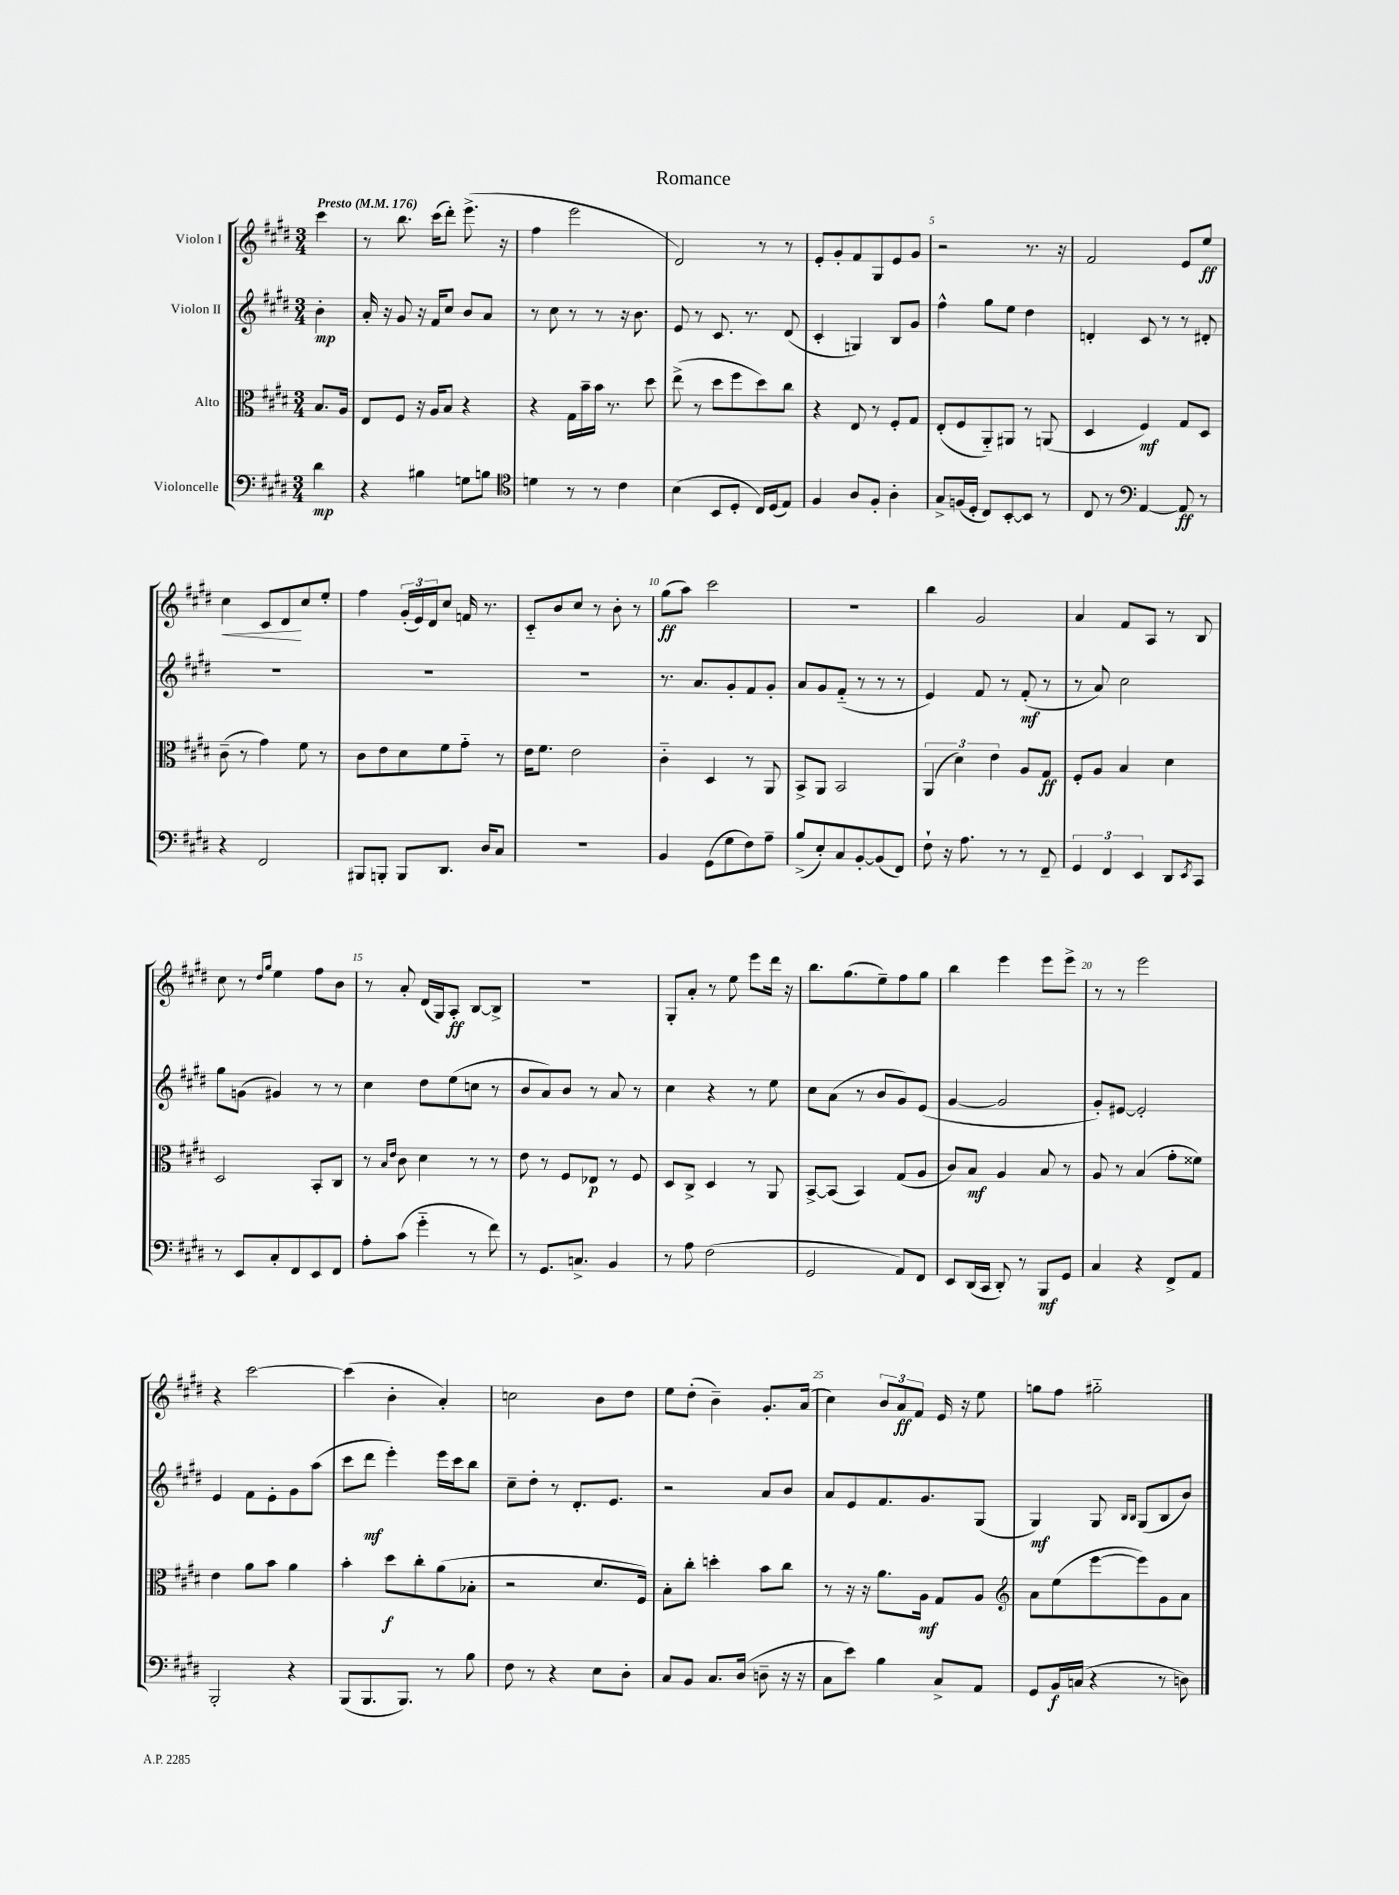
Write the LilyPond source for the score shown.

\header { title = "Romance" }
<<
\new StaffGroup <<
\new Staff = "s0" \with { instrumentName = "Violon I" } {
    \clef treble \key e \major \numericTimeSignature \time 3/4 \partial 4 \tempo "Presto" 4 = 176
    cis'''4 |
    r8 b''8. cis'''16( dis'''8-.) e'''8.->( r16 |
    fis''4 e'''2 |
    dis'2) r8 r8 |
    e'8-. gis'8-. fis'8 gis8 e'8 gis'8 |
    r2 r8. r16 |
    fis'2 e'8 e''8\ff |
    cis''4\< cis'8 dis'8\! cis''8 e''8-. |
    fis''4 \tuplet 3/2 { gis'16-.( e'16) dis'16 } cis''8 f'16 r8. |
    cis'8-_ b'8 cis''8 r8 b'8-. r8 |
    gis''8\ff( a''8) cis'''2 |
    R2. |
    b''4 gis'2 |
    a'4 fis'8 a8 r8 b8 |
    cis''8 r8 \grace { dis''16 gis''16 } e''4 fis''8 b'8 |
    r8 a'8-. dis'16( gis16) a8-.\ff b8~ b8-> |
    R2. |
    gis8-. a'8-. r8 e''8 e'''8 dis'''16 r16 |
    b''8. gis''8.( e''8--) fis''8 gis''8 |
    b''4 e'''4 e'''8 e'''8-> |
    r8 r8 e'''2 |
    r4 cis'''2~ |
    cis'''4( b'4-. a'4-.) |
    c''2 b'8 dis''8 |
    e''8 dis''8-.( b'4--) gis'8.-. a'16( |
    cis''4) \tuplet 3/2 { b'8 a'8\ff fis'8 } e'16 r16 e''8 |
    g''8 fis''8 gis''2-_ \bar "|." |
}
\new Staff = "s1" \with { instrumentName = "Violon II" } {
    \clef treble \key e \major \numericTimeSignature \time 3/4 \partial 4
    b'4-.\mp |
    a'16-. r16 gis'8 r16 fis'16 cis''8 b'8 a'8 |
    r8 cis''8 r8 r8 r16 b'8. |
    e'8 r8 cis'8. r8. dis'8( |
    cis'4-. g4) b8 gis'8 |
    fis''4-^ gis''8 e''8 dis''4 |
    d'4-. cis'8 r8 r8 dis'8-. |
    R2. |
    R2. |
    R2. |
    r8. a'8. gis'8-. fis'8 gis'8-. |
    a'8 gis'8 fis'8-_( r8 r8 r8 |
    e'4) fis'8 r8 fis'8-.\mf( r8 |
    r8 a'8) cis''2 |
    gis''8 g'8( gis'4) r8 r8 |
    cis''4 dis''8 e''8( c''8 r8 |
    b'8 a'8) b'8 r8 a'8 r8 |
    cis''4 r4 r8 e''8 |
    cis''8 a'8( r8 b'8 gis'8) e'8( |
    gis'4~ gis'2 |
    gis'8-.) eis'8~ eis'2-. |
    e'4 fis'8 e'8-. gis'8 a''8( |
    cis'''8 dis'''8\mf e'''4-.) e'''16 cis'''16 b''8 |
    cis''8-- dis''8-. r8 dis'8.-. e'8. |
    r2 a'8 b'8 |
    a'8 e'8 fis'8. gis'8. gis8( |
    gis4\mf) gis8 \grace { b16 b16 } gis8( b8 b'8) \bar "|." |
}
\new Staff = "s2" \with { instrumentName = "Alto" } {
    \clef alto \key e \major \numericTimeSignature \time 3/4 \partial 4
    b8. a16 |
    e8 fis8 r16 a16 b8 r4 |
    r4 gis16 b'16-- b'16 r8. dis''8 |
    e''8->( r8 dis''8 fis''8 dis''8) cis''8 |
    r4 e8 r8 fis8-. gis8 |
    e8-.( fis8 a,8-_) ais,8 r8 a,8( |
    dis4 fis4\mf) gis8 dis8 |
    cis'8--( r8 gis'4) fis'8 r8 |
    cis'8 e'8 dis'8 fis'8 gis'8-_ r8 |
    e'16 fis'8. e'2 |
    cis'4-_ dis4 r8 a,8 |
    b,8-> a,8 b,2 |
    \tuplet 3/2 { a,4( dis'4) e'4 } a8 gis8\ff |
    fis8-. a8 b4 dis'4 |
    dis2 b,8-. cis8 |
    r8 \grace { b16 e'16 } cis'8 dis'4 r8 r8 |
    e'8 r8 fis8 ees8\p r8 fis8 |
    dis8 cis8-> dis4 r8 a,8 |
    b,8~-> b,8( b,4) gis8( a8 |
    cis'8) b8\mf a4 b8 r8 |
    a8 r8 b4( gis'8-. fisis'8) |
    e'4 a'8 b'8 a'4 |
    b'4-. dis''8\f cis''8-. a'8( bes8-. |
    r2 dis'8. fis16) |
    b8-. cis''8-. d''4-. b'8 cis''8 |
    r8 r16 r16 a'8. a16\mf gis8 a8 |
    \clef treble a'8 e''8( e'''8~ e'''8) gis'8 a'8 \bar "|." |
}
\new Staff = "s3" \with { instrumentName = "Violoncelle" } {
    \clef bass \key e \major \numericTimeSignature \time 3/4 \partial 4
    dis'4\mp |
    r4 bis4 g8 b8 |
    \clef tenor d'4 r8 r8 cis'4 |
    b4( b,8 dis8-. cis16) dis16( e8) |
    fis4 a8 fis8-. a4-. |
    gis8-> f16( dis16-. cis8) b,8~-. b,8 r8 |
    cis8 r8 \clef bass a,4~ a,8\ff r8 |
    r4 fis,2 |
    bis,,8 b,,8-. b,,8 dis,8. dis16 cis8 |
    R2. |
    b,4 gis,8( gis8 fis8) a8-- |
    b8->( e8-.) cis8 b,8~-. b,8( fis,8) |
    fis8-! r16 a8. r8 r8 fis,8-- |
    \tuplet 3/2 { gis,4 fis,4 e,4 } dis,8 \acciaccatura { e,8 } cis,8 |
    r8 e,8 cis8-. fis,8 e,8 fis,8 |
    a8-. cis'8( gis'4-_ r8 fis'8) |
    r8 gis,8. c8.-> b,4 |
    r8 a8 fis2( |
    gis,2 a,8) fis,8 |
    e,8 dis,16( cis,16 dis,8-.) r8 b,,8\mf gis,8 |
    cis4 r4 fis,8-> a,8 |
    b,,2-. r4 |
    b,,8( b,,8. b,,8.) r8 b8 |
    fis8 r8 r4 e8 dis8-. |
    cis8 b,8 cis8. dis16( d8-- r16 r16 |
    cis8 e'8) b4 cis8-> a,8 |
    gis,8 b,16\f c16( r4 r8 d8) \bar "|." |
}
>>
>>
\layout { \context { \Score \override BarNumber.break-visibility = ##(#f #t #t) barNumberVisibility = #(every-nth-bar-number-visible 5) } }
